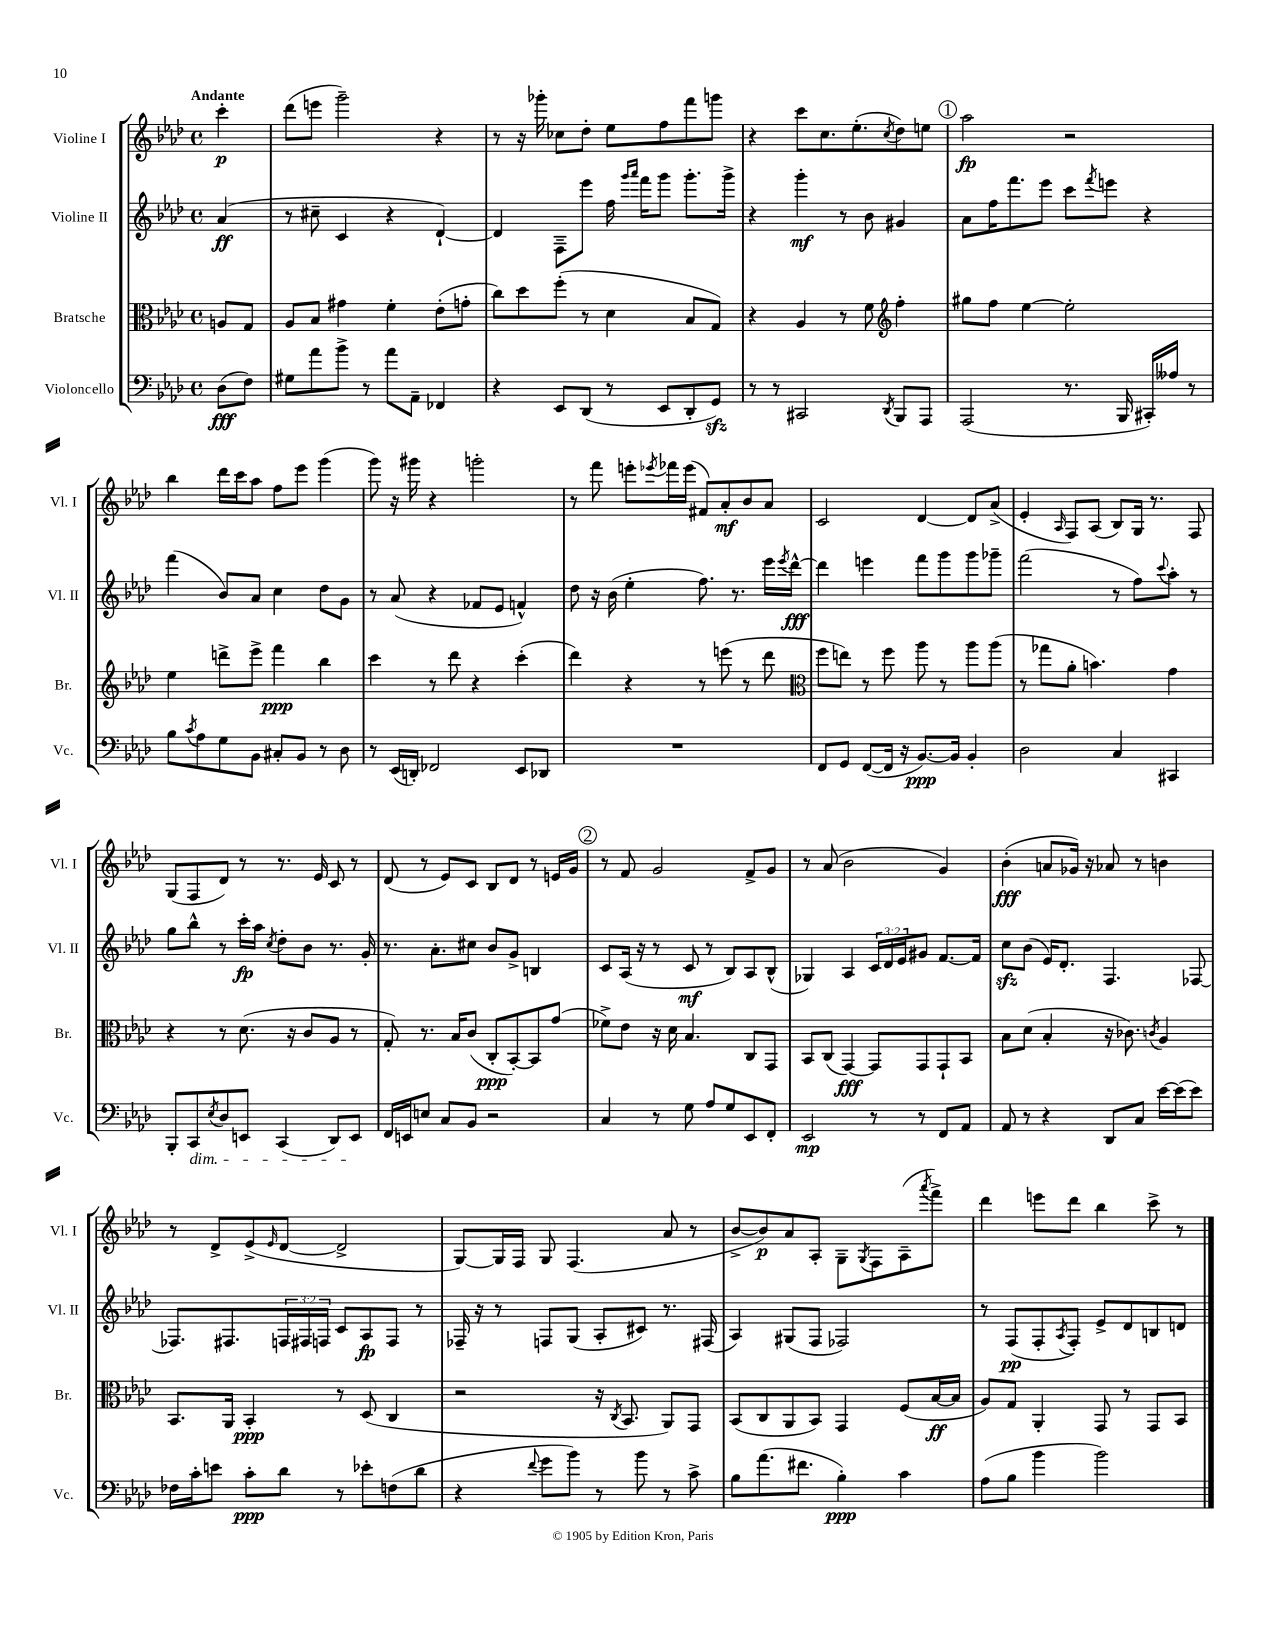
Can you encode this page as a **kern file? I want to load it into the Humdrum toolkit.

**kern	**kern	**kern	**kern
*staff4	*staff3	*staff2	*staff1
*clefF4	*clefC3	*clefG2	*clefG2
*k[b-e-a-d-]	*k[b-e-a-d-]	*k[b-e-a-d-]	*k[b-e-a-d-]
*M4/4	*M4/4	*M4/4	*M4/4
*met(c)	*met(c)	*met(c)	*met(c)
(8D-\L	8A/L	(4a-/	4ccc'\
8F\J)	8G/J	.	.
=	=	=	=
8G#\L	8A-/L	8r	(8ddd-\L
8a-\	8B-/J	8cc#~\	8eee\J
8b-^\J	4g#\	4c/	2ggg~\)
8r	.	.	.
8a-\L	4f'\	4r	.
8AA-~\J	.	.	.
4FF-/	(8e-'\L	[4d-`/)	4r
.	8g'\J	.	.
=	=	=	=
4r	8cc\L)	4d-/]	8r
.	8dd-\	.	16r
.	.	.	16ggg-'\
8EE-/L	(8ff'\J	8F~\L	8cc-\L
(8DD-/J	8r	8eee-\J	8dd-'\J
8r	4d-\	16ff\	8ee-\L
.	.	16qqggg/LL	.
.	.	16qqaaa-/JJ	.
.	.	16fff\LK	.
8EE-/L	.	8ggg\J	8ff\
8DD-'/	8B-/L	8.ggg'\L	8fff\
8GG/J)	8G/J)	.	8ggg\J
.	.	16ggg^\Jk	.
=	=	=	=
8r	4r	4r	4r
8r	.	.	.
2CC#/	4A-/	4ggg'\	8ccc\L
.	.	.	8.cc\
.	8r	8r	.
.	.	.	(8.ee-'\
.	8f\	8b-\	.
*	*clefG2	*	*
8qDD-/	.	.	8qcc/
8BBB-/L	4ff'\	4g#/	8dd-\)
8AAA-/J	.	.	8ee\J
=	=	=	=
(2AAA-/	8gg#\L	8a-\L	2aa-\
.	8ff\J	16ff\K	.
.	.	8.fff\	.
.	[4ee-\	.	.
.	.	8eee-\J	.
8.r	2ee-'\]	8ccc\L	2r
.	.	8qfff/	.
.	.	8eee\J	.
16BBB-/	.	.	.
16CC#'/LL)	.	4r	.
16A--/JJ	.	.	.
8r	.	.	.
=	=	=	=
8B-\L	4ee-\	(4fff\	4bb-\
8qc/	.	.	.
8A-\	.	.	.
8G\	8ddd^\L	8b-/L)	16ddd-\LL
.	.	.	16ccc\J
8BB-\J	8eee-^\J	8a-/J	8aa-\J
8C#'/L	4fff\	4cc\	8ff\L
8BB-/J	.	.	8eee-\J
8r	4bb-\	8dd-\L	(4ggg\
8D-\	.	8g\J	.
=	=	=	=
8r	4ccc\	8r	8ggg\)
(16EE-/LL	.	(8a-/	16r
16DD'/JJ)	.	.	16ggg#\
2FF-/	8r	4r	4r
.	8ddd-\	.	.
.	4r	8f-/L	2ggg'\
.	.	8e-/J	.
8EE-/L	(4ccc'\	4f^^/)	.
8DD-/J	.	.	.
=	=	=	=
1r	4ddd-\)	8dd-\	8r
.	.	16r	8fff\
.	.	(16b-\	.
.	4r	4ee-'\	8eee'\L
.	.	.	8qeee-/
.	.	.	16fff-\L
.	.	.	(16eee-\JJ
.	8r	8.ff\)	8f#/L)
.	(8eee\	.	8a-'/
.	.	8.r	.
.	8r	.	8b-/
.	8ddd-\	16eee-\LL	8a-/J
.	.	8qeee-/	.
.	.	[16ddd-^^\JJ	.
=	=	=	=
*	*clefC3	*	*
8FF/L	8ff\L	4ddd-\]	2c/
8GG/J	8ee\J)	.	.
([8FF/L	8r	4eee\	.
16FF/]Jk	8ff\	.	.
16r	.	.	.
[8.BB-/L)	8aa-\	8fff\L	[4d-/
.	8r	8ggg\	.
16BB-/]Jk	.	.	.
4BB-'/	8aa-\L	8ggg\	8d-/]L
.	(8aa-\J	8ggg-~\J	(8a-^/J
=	=	=	=
2D-\	8r	(2fff\	4e-'/
.	8gg-\L	.	.
.	.	.	16qqA-/
.	8a-'\J	.	8F/L)
.	4.b\)	.	(8A-/J
4C/	.	8r	8B-/L)
.	.	8ff\L)	16G/Jk
.	.	.	8.r
.	.	8qqccc/	.
4CC#/	4g\	8aa-'\J	.
.	.	8r	8F/
=	=	=	=
8BBB-'/L	4r	8gg\L	(8G/L
8CC/	.	8bb-^^\J	8F/
8qE-/	.	.	.
8D-/	8r	8r	8d-/J)
8EE/J	(8.d-\	16ccc'\LL	8r
.	.	16aa-\JJ	.
.	.	8qcc/	.
(4CC/	.	8dd-'\L	8.r
.	16r	.	.
.	8c/L	8b-\J	.
.	.	.	16e-/
8DD-/L)	8A-/J	8.r	8c/
8EE/J	8r	.	8r
.	.	16g'/	.
=	=	=	=
16FF/LL	8G'/)	8.r	(8d-/
16EE/J	.	.	.
8E/J	8.r	.	8r
.	.	8.a-'\L	.
8C/L	.	.	8e-/L)
.	16B-/LK	.	.
8BB-/J	(8c/J	8cc#\J	8c/J
2r	8C'/L	8b-/L	8B-/L
.	[8BB-'/)	8g^/J	8d-/J
.	8BB-/]	4B/	8r
.	(8g/J	.	16e/LL
.	.	.	16g/JJ
=	=	=	=
4C/	8f-^\L)	8c/L	8r
.	8e-\J	(16A-/Jk	8f/
.	.	16r	.
8r	16r	8r	2g/
.	16d-\	.	.
8G\	4.B-/	8c/	.
8A-/L	.	8r	.
8G/	.	8B-/L)	.
8EE-/	8C/L	8A-/	8f^/L
8FF'/J	8GG/J	(8B-^^/J	8g/J
=	=	=	=
2EE-/	8BB-/L	4G-/)	8r
.	(8C/J	.	(8a-/
.	[4GG/)	4A-/	2b-\
8r	8GG/]L	24c/LL	.
.	.	24d-/	.
.	.	24e-/J	.
8r	8GG/	8g#/J	.
8FF/L	8GG`/	[8.f/L	4g/)
8AA-/J	8BB-/J	.	.
.	.	16f/]Jk	.
=	=	=	=
8AA-/	8B-\L	8cc\L	(4b-'\
8r	(8d-\J	(8b-\J	.
4r	4B-'/	16e-/LK)	8a/L
.	.	8.d-'/J	.
.	.	.	16g-/Jk)
.	.	.	16r
8DD-/L	16r	4.F/	8a-/
.	8.c-\)	.	.
8C/J	.	.	8r
.	8qc/	.	.
[16e-\LL	4A-/	.	4b\
(16e-\]J	.	.	.
8e-\J)	.	[8F-/	.
=	=	=	=
16F-\LL	8.BB-/L	8.F-/]L	8r
16c'\J	.	.	.
8e\J	.	.	8d-^/L
.	16AA-/Jk	8.F#/	.
8c'\L	4BB-'/	.	(8e-^/
.	.	.	16qqe-/
8d-\J	.	24F/L	[8d-/J
.	.	24F#/	.
.	.	24F/JJ	.
8r	8r	8c/L	2d-^/]
8e-'\L	(8D-/	8A-/	.
(8F\	4C/	8F/J	.
8d-\J	.	8r	.
=	=	=	=
4r	2r	16F-~/	[8G/L)
.	.	16r	.
.	.	8r	16G/]L
.	.	.	16F/JJ
8qqf/	.	.	.
8g\L	.	8F/L	8G/
8b-\J)	.	(8G/J	(4.F/
8r	16r	8A-'/L	.
.	8qC/	.	.
.	8.BB-/	.	.
8b-\	.	8c#/J)	.
8r	8AA-/L)	8.r	8a-/
8c^\	8GG/J	.	8r
.	.	(16F#/	.
=	=	=	=
8B-\L	(8BB-/L	4A-/)	[8b-^/L
(8.a-\	8C/	.	8b-/])
.	8AA-/	(8G#/L	8a-/
8.f#\J	.	.	.
.	8BB-/J)	8F/J	8A-'/J
4B-'\)	4GG/	2F-/)	8G~\L
.	.	.	8qG/
.	.	.	8F\
4c\	(8F/L	.	(8A-~\
.	.	.	8qaaa-/
.	[16B-/L	.	8fff^\J)
.	16B-/]JJ	.	.
=	=	=	=
(8A-\L	8A-/L)	8r	4ddd-\
8B-\J	8G/J	(8F/L	.
4b-\	4AA-'/	8F'/	8eee\L
.	.	8qA-/	.
.	.	8F'/J)	8ddd-\J
2b-\)	8GG/	8e-^/L	4bb-\
.	8r	8d-/	.
.	8GG/L	8B/	8ccc^\
.	8BB-/J	8d/J	8r
==	==	==	==
*-	*-	*-	*-
